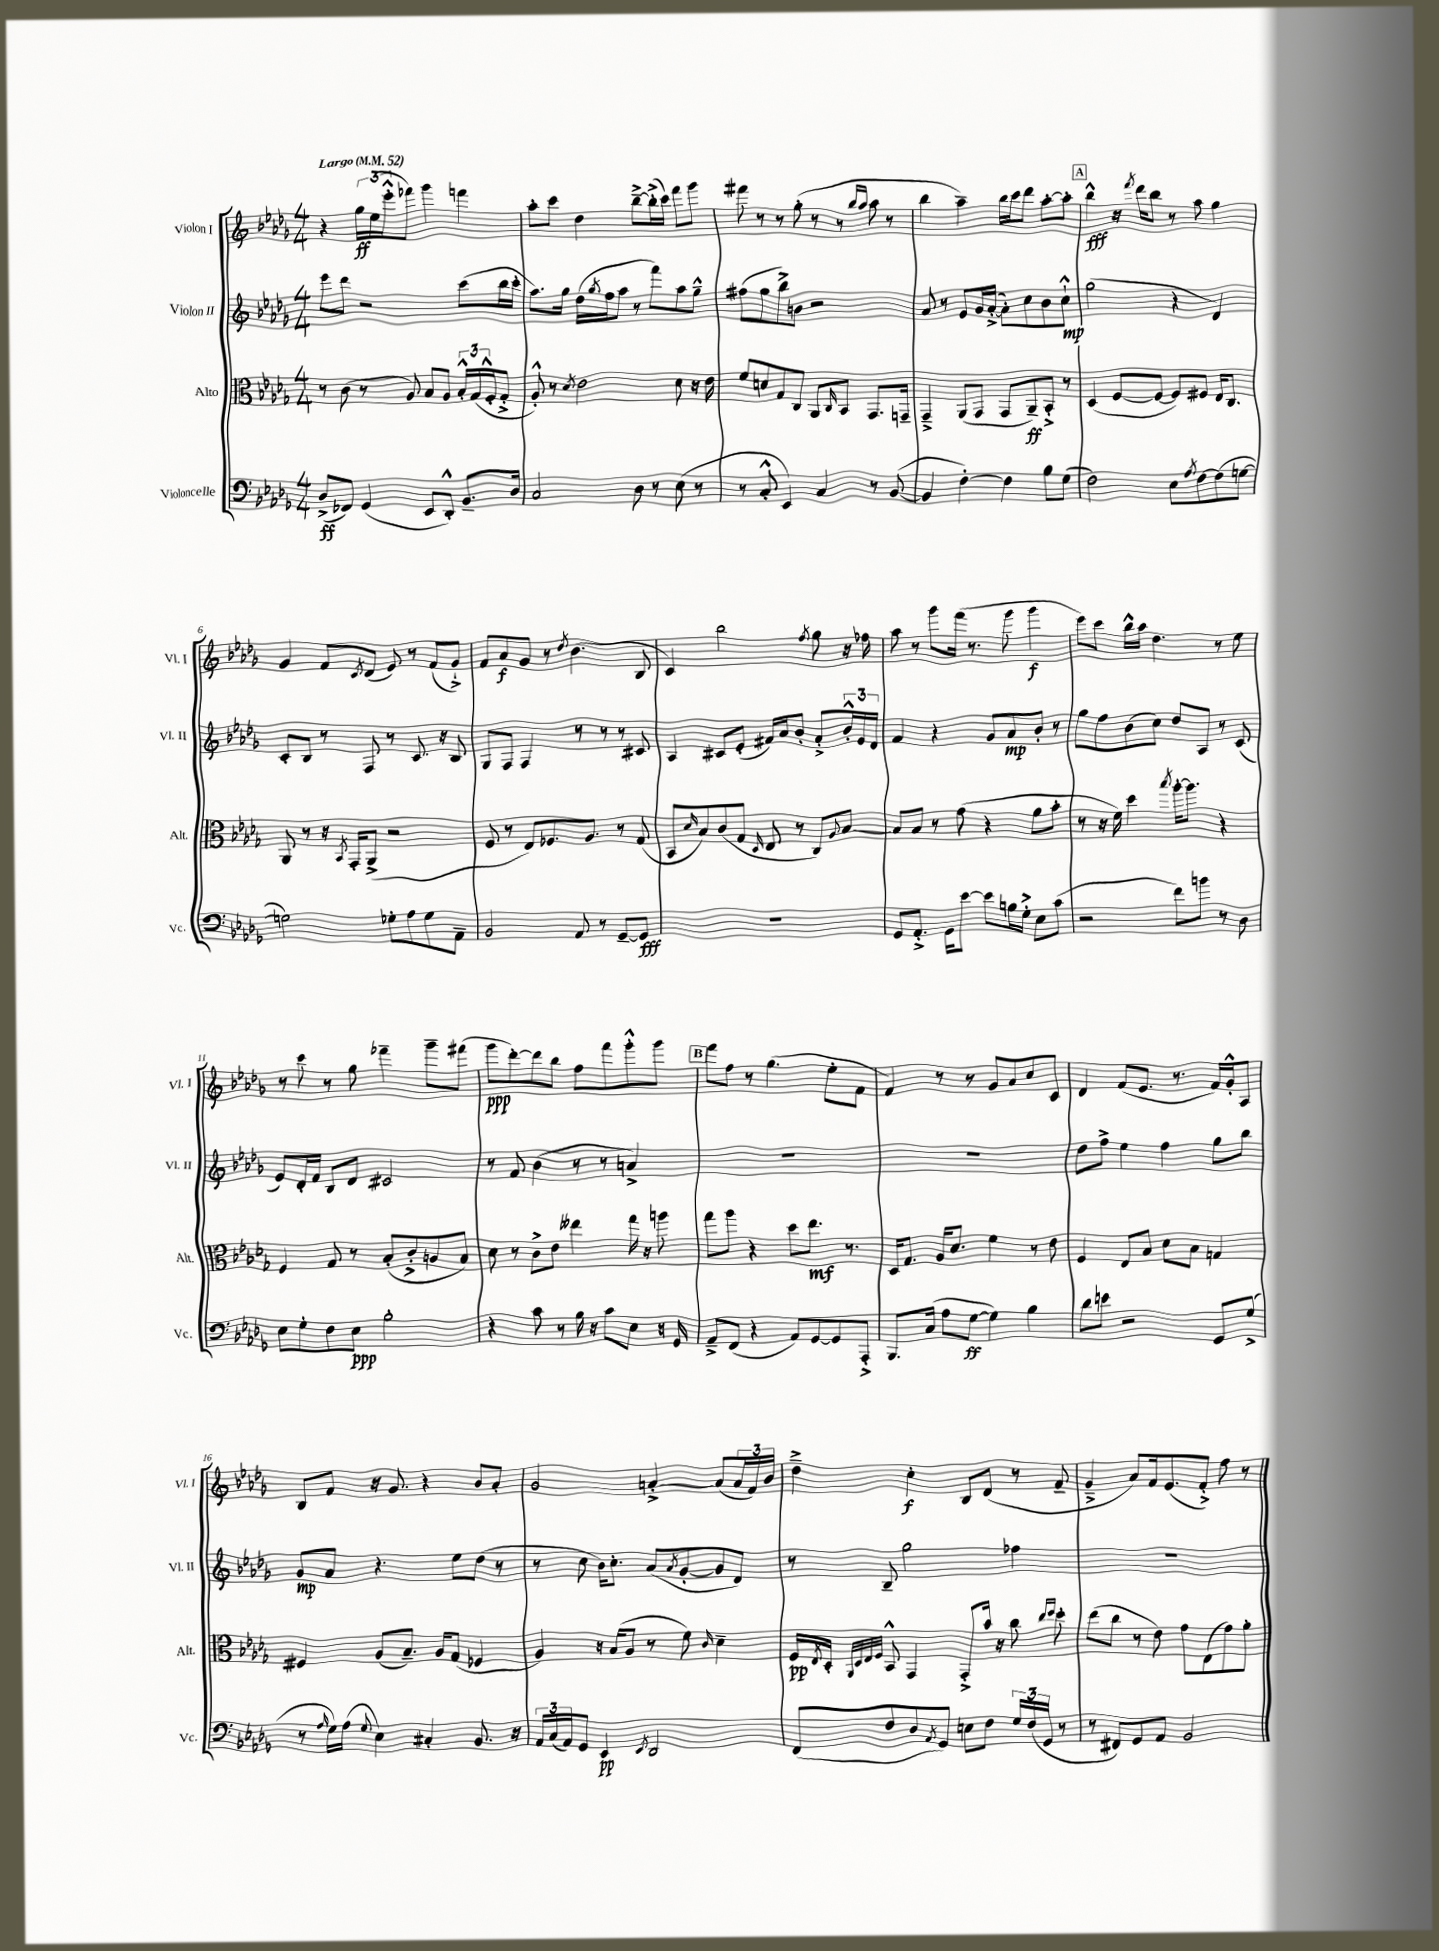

**kern	**kern	**kern	**kern
*staff4	*staff3	*staff2	*staff1
*clefF4	*clefC3	*clefG2	*clefG2
*k[b-e-a-d-g-]	*k[b-e-a-d-g-]	*k[b-e-a-d-g-]	*k[b-e-a-d-g-]
*M4/4	*M4/4	*M4/4	*M4/4
*MM52	*MM52	*MM52	*MM52
(8D-^	8r	8eee-	4r
8FF-)	(8c	8ddd-	.
(4GG-	8r	2r	24gg-
.	.	.	(24ee-
.	.	.	24eee-'^^
.	8A-)	.	8fff-)
8EE-	8B-	.	4ggg-
8DD-'^^)	8A-	.	.
8.BB-~	24B-'^^	(8ccc	4fff
.	(24G-	.	.
.	24F'^^	.	.
.	8G-'^	16bb-	.
16D-	.	16ccc'	.
=	=	=	=
2C	8A-'^^)	8.aa-)	8aa-'
.	8r	.	8ccc
.	.	16gg-	.
.	8qd-	.	.
.	2e-	(16dd-	4dd-
.	.	8qgg-	.
.	.	16ff	.
.	.	8aa-	.
8D-	.	8r	[8bb-~^
8r	.	8fff)	(16bb-'^]
.	.	.	16ccc)
(8E-	8d-	8aa-	8fff
8r	16r	8gg-~^^	8ggg-
.	16e-	.	.
=	=	=	=
8r	8f	(8ff#	8fff#
8C'^^	8d	8gg-	8r
4EE-)	8G-	8bb-^)	8r
.	8C	8b	(8gg-'
4C	8AA-	2r	8r
.	16qqC	.	.
.	8BB-	.	8r
.	.	.	16qqbb-
.	.	.	16qqaa-
8r	8.GG-	.	8aa-
([8BB-	.	.	8r
.	16GG~	.	.
=	=	=	=
4BB-]	4GG-~^	8a-	4bb-
.	.	8r	.
[4F')	(8AA-	8e-	4aa-~)
.	8GG-	16g-	.
.	.	([16a-'^	.
4F]	8GG-	8a-'])	16bb-
.	.	.	16ccc
.	8AA-~)	8cc	8ddd-
8B-	8BB-'^	8b-	[8aa-'
(8G-	8r	8cc`^^	8aa-']
=	=	=	=
2F)	(4D-	(2gg-	4bb-^^
.	[8F	.	16r
.	.	.	8qfff
.	.	.	16ddd-
.	8F_	.	8bb-
8E-	8F])	4r	8r
8qA-	.	.	.
[8F	8F#	.	8aa-
(8F]	16E-	4d-)	4gg-
.	8.C	.	.
[8G	.	.	.
=	=	=	=
2G])	8AA-	8c'	4g-
.	8r	8B-	.
.	16r	8r	8f
.	8qBB-	.	.
.	16GG-'	.	.
.	.	.	8qc
.	(8AA-^	8F	(8d-
8G-'	2r	8r	8e-)
8A-	.	8.c	8r
8G-	.	.	(8f
.	.	16r	.
8AA-~	.	8B-	8g-`^)
=	=	=	=
2BB-	8F	8G-	8f
.	8r	8F	8a-
.	8E-)	4F	8g-
.	8.F-	.	8r
.	.	.	8qdd-
8AA-	.	8r	(4.b-
.	8.A-	.	.
8r	.	8r	.
[8GG-~	8r	8r	.
8GG-]	(8G-	8c#	8B-
=	=	=	=
1r	8BB-	4A-	4c)
.	16qqd-	.	.
.	8B-)	.	.
.	(8c	8c#	2bb-
.	8G-	(8e-'	.
.	16qqD-	.	.
.	8E-	16f#)	.
.	.	16a-	.
.	8r	8b-'	.
.	.	.	8qff
.	8C)	8a-'^	8gg-
.	8qqA-	.	.
.	[8B-	24b-'^^	16r
.	.	24e-	.
.	.	.	16ff-
.	.	24d-	.
=	=	=	=
8GG-	8B-]	4f	8aa-
8.AA-'^	8B-	.	8r
.	8r	4r	8ggg-
16GG-	.	.	.
[8e-	(8g-	.	(16fff
.	.	.	8.r
8e-]	4r	8g-	.
16B	.	8a-	8ggg-
16G-'^	.	.	.
8E-	8a-	8b-'	4ggg-
(8c	8b-'	8r	.
=	=	=	=
2r	8r	8gg-	8eee-)
.	16r	8ff	8ccc
.	16f)	.	.
.	4dd-	(8b-	16bb-^^
.	.	.	16aa-
.	.	8cc)	4.dd-
.	8qbb-	.	.
8f)	[16aa-'	8dd-	.
.	8.aa-]	.	.
8b	.	8A-	.
8r	4r	8r	8r
8D-	.	(8c	8ee-
=	=	=	=
8E-	4F	8e-)	8r
8G-'	.	16d-'	8ccc
.	.	16f	.
8F	8G-	8B-	8r
8E-	8r	8d-	8gg-
2B-'	(8B-'	2c#	4fff-~
.	8c'^	.	.
.	8A	.	8ggg-~
.	8B-)	.	(8fff#
=	=	=	=
4r	8d-	8r	8ggg-
.	8r	8f	[8ddd-')
8c	8c^	(4b-	8ddd-]
8r	8e-	.	8bb-
16B-	4ee--	8r	8ff
16r	.	.	.
8c	.	8r	8fff
8E-	16gg-	4a^)	8ggg-'^^
.	16r	.	.
16r	8aa	.	8ggg-
16GG-	.	.	.
=	=	=	=
8AA-~^	8gg-	1r	8fff
(8FF	8aa-	.	8ff
4r	4r	.	8r
.	.	.	(4.gg-
8AA-)	8dd-	.	.
[8GG-	8.ee-	.	.
8GG-]	.	.	8ee-'
.	8.r	.	.
8AAA-'^	.	.	8f
=	=	=	=
8.BBB-	16D-	1r	4f)
.	8.G-	.	.
(16C	.	.	.
8A-	16A-	.	8r
.	8.d-	.	.
[8G-	.	.	8r
4G-])	4f	.	8g-
.	.	.	8a-
4B-	8r	.	8cc
.	8e-	.	8c
=	=	=	=
8d-	4F	8dd-	4d-
8e	.	8ff^	.
2r	8E-	4ee-	(8f
.	8B-	.	8.e-
.	8d-	4ff	.
.	.	.	8.r
.	8B-	.	.
8GG-	4G	8gg-	16f)
.	.	.	16g-'^^
(8G-^	.	8bb-	8A-
=	=	=	=
8r	4F#	8g-	8B-
16qqA-	.	.	.
16G-)	.	8a-	8f
(16A-	.	.	.
8qqG-	.	.	.
4E-)	(8A-	4.r	16r
.	.	.	8.g-
.	8.B-~)	.	.
4C#'	.	.	4r
.	16A-	.	.
.	(8G-	8ee-	.
8.BB-	4F-	(8dd-	8b-
.	.	8r	8a-'
16r	.	.	.
=	=	=	=
24AA-	4A-)	8r	2g-
(24C	.	.	.
24AA-)	.	.	.
8GG-	.	8cc	.
4EE-	16r	16b-)	.
.	(16B-	8.cc'	.
.	8A-	.	.
8qEE-	.	.	.
2DD-	8r	(8a-	[4a'^
.	.	8qa-	.
.	8f)	[8g-'	.
.	16qqc	.	.
.	4d-~	8g-]	(8a]
.	.	8d-)	24a
.	.	.	24f)
.	.	.	24b-
=	=	=	=
(8FF	16F	8r	4dd-~^
.	8qE-	.	.
.	16D-'	.	.
.	32qqAA-	.	.
.	32qqD-	.	.
.	32qqE-	.	.
.	32qqF	.	.
8F	8BB-^^	8B-~	.
8D-	4GG-	2gg-	4cc'
8qAA-	.	.	.
8GG-)	.	.	.
8E	8GG-'^	.	8B-
8F	16b-	.	(8d-
.	16r	.	.
24G-	8cc	4ff-	8r
(24F	.	.	.
24GG-	.	.	.
.	16qqcc	.	.
.	16qqdd-	.	.
8r	8dd-'	.	8f~
=	=	=	=
8r	(8ee-	1r	4g-~^
8FF#)	8cc	.	.
8GG-	8r	.	8a-)
8AA-	8e-)	.	16f
.	.	.	(8.e-
2BB-	8g-	.	.
.	(8E-	.	8f'^)
.	8g-)	.	8ff
.	8a-'	.	8r
==	==	==	==
*-	*-	*-	*-
